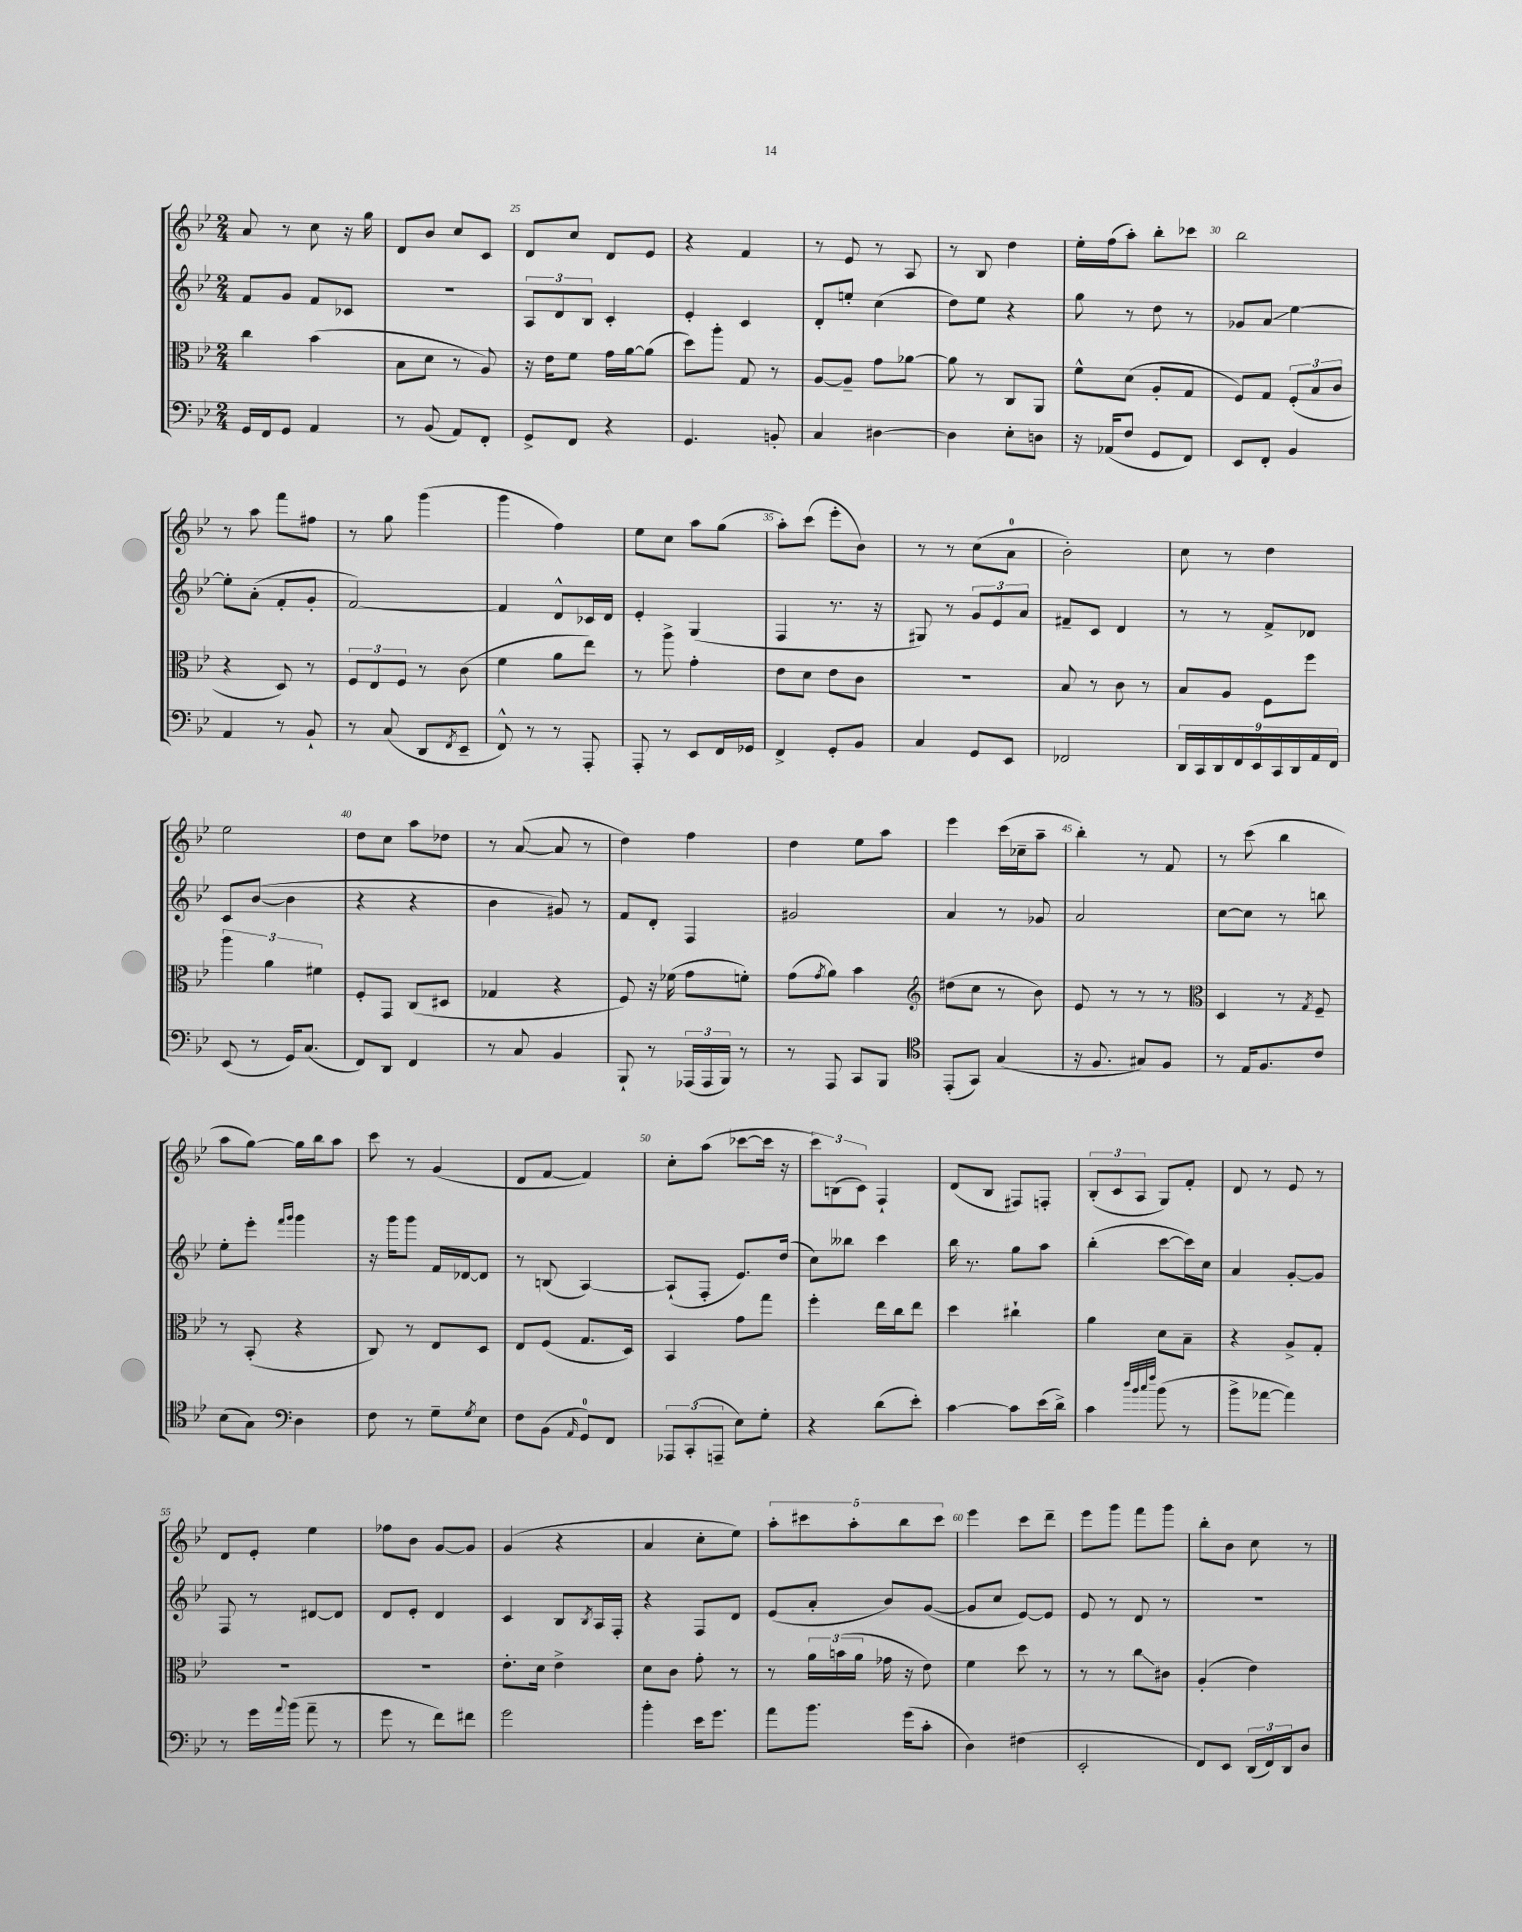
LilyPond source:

<<
\new StaffGroup <<
\new Staff = "s0" {
    \clef treble \key bes \major \numericTimeSignature \time 2/4
    a'8 r8 c''8 r16 g''16 |
    d'8 bes'8 c''8 c'8 |
    d'8 c''8 d'8 ees'8 |
    r4 f'4 |
    r8 ees'8 r8 a8 |
    r8 bes8 d''4 |
    ees''16-. f''16( a''8-.) bes''8-. ces'''8 |
    bes''2 |
    r8 a''8 f'''8 fis''8 |
    r8 g''8 g'''4( |
    g'''4 f''4) |
    ees''8 c''8 a''8 g''8( |
    a''8-.) c'''8( ees'''8-. bes'8) |
    r8 r8 c''8( a'8-0 |
    bes'2-.) |
    c''8 r8 d''4 |
    ees''2 |
    d''8 c''8 a''8 des''8 |
    r8 a'8~( a'8 r8 |
    d''4) f''4 |
    d''4 ees''8 a''8 |
    ees'''4 c'''16( ces''16-- a''8-- |
    bes''4-.) r8 f'8 |
    r8 c'''8( bes''4 |
    a''8 g''8~) g''16 bes''16 a''8 |
    c'''8 r8 g'4( |
    d'8 f'8~ f'4) |
    c''8-. a''8( ces'''8~ ces'''16 r16 |
    \tuplet 3/2 { c'''8) b8( c'8) } f4-! |
    d'8( bes8 fis8) f8-. |
    \tuplet 3/2 { bes8-.( c'8 a8 } g8) f'8-. |
    d'8 r8 ees'8 r8 |
    d'8 ees'8-. ees''4 |
    fes''8 bes'8 g'8~ g'8 |
    g'4( r4 |
    a'4 c''8-. ees''8) |
    \tuplet 5/4 { a''8-. cis'''8 a''8-. bes''8 cis'''8 } |
    ees'''4 c'''8 d'''8-- |
    ees'''8 g'''8 f'''8 g'''8 |
    bes''8-. bes'8 c''8 r8 \bar "|." |
}
\new Staff = "s1" {
    \clef treble \key bes \major \numericTimeSignature \time 2/4
    f'8 g'8 f'8 ces'8 |
    R2 |
    \tuplet 3/2 { a8 d'8 bes8 } c'4-. |
    ees'4-. c'4 |
    d'8-. e''8-. c''4( |
    d''8) ees''8 r4 |
    g''8 r8 d''8 r8 |
    ges'8 a'8\glissando ees''4~ |
    ees''8-. a'8-.( f'8-. g'8-. |
    f'2~) |
    f'4 d'8-^ ces'16 d'16 |
    ees'4-. g4( |
    f4 r8. r16 |
    gis8) r8 \tuplet 3/2 { g'8 ees'8 a'8 } |
    fis'8-- c'8 d'4 |
    r8 r8 f'8-> des'8 |
    c'8 bes'8~( bes'4 |
    r4 r4 |
    bes'4 gis'8) r8 |
    f'8 d'8-. f4 |
    gis'2 |
    a'4 r8 ges'8 |
    a'2 |
    c''8~ c''8 r8 b''8 |
    ees''8-. ees'''8-. \grace { f'''16 g'''16 } g'''4 |
    r16 g'''16 g'''8 f'16 des'16~ des'8 |
    r8 b8( a4~) |
    a8-!( f8-. ees'8.) d''16( |
    c''8) beses''8 c'''4 |
    bes''16 r8. g''8 a''8 |
    bes''4-.( c'''8~ c'''16) c''16 |
    a'4 g'8~-. g'8 |
    f8 r8 dis'8~ dis'8 |
    d'8 ees'8-. d'4 |
    c'4 bes8 \acciaccatura { bes8 } a16 f16-. |
    r4 f8 d'8 |
    ees'8( a'8-. bes'8) g'8~( |
    g'8 c''8 ees'8~) ees'8 |
    ees'8 r8 d'8 r8 |
    r2 \bar "|." |
}
\new Staff = "s2" {
    \clef alto \key bes \major \numericTimeSignature \time 2/4
    c''4 bes'4( |
    bes8 d'8 r8 a8) |
    r16 ees'16 f'8 g'16 a'16~ a'8( |
    d''8) a''8-. g8 r8 |
    a8~ a8-- g'8 aes'8~ |
    aes'8 r8 c8 a,8 |
    f'8-^ d'8( a8-. g8 |
    f8) g8 \tuplet 3/2 { f8-.( bes8 c'8 } |
    r4 d8) r8 |
    \tuplet 3/2 { f8 ees8 f8 } r8 c'8( |
    f'4 a'8 ees''8) |
    r8 a''8-> g'4-. |
    ees'8 d'8 ees'8 c'8 |
    r2 |
    bes8 r8 c'8 r8 |
    bes8 a8 f8 f''8 |
    \tuplet 3/2 { a''4 a'4 fis'4 } |
    f8-. g,8 c8( dis8 |
    ges4 r4 |
    f8) r16 fes'16( g'8 f'8-.) |
    g'8( \acciaccatura { g'8 } a'8) bes'4 |
    \clef treble dis''8( c''8 r8 bes'8) |
    ees'8 r8 r8 r8 |
    \clef alto d4 r8 \acciaccatura { g8 } f8-- |
    r8 bes,8-.( r4 |
    c8) r8 ees8 d8 |
    ees8 f8( g8. d16) |
    bes,4 g'8 g''8 |
    f''4-. ees''16 c''16 ees''8 |
    d''4 cis''4-! |
    a'4 d'8 bes8-- |
    r4 a8-> g8-. |
    R2 |
    R2 |
    ees'8.-. d'16 ees'4-> |
    d'8 c'8 g'8-. r8 |
    r8 \tuplet 3/2 { a'16 b'16( a'16 } ges'16 r16 ees'8) |
    f'4 d''8 r8 |
    r8 r8 c''8\glissando cis'8 |
    a4-.( ees'4) \bar "|." |
}
\new Staff = "s3" {
    \clef bass \key bes \major \numericTimeSignature \time 2/4
    g,16 f,16 g,8 a,4 |
    r8 bes,8( a,8) f,8-. |
    g,8-> f,8 r4 |
    g,4. b,8-. |
    c4 dis4~ |
    dis4 ees8-. d8 |
    r16 aes,16( f8 g,8 f,8) |
    ees,8 f,8-. bes,4 |
    a,4 r8 bes,8-! |
    r8 c8( d,8 \acciaccatura { f,8 } ees,8-- |
    f,8-^) r8 r8 a,,8-. |
    a,,8-. r8 ees,8 f,16 ges,16 |
    f,4-> g,8-. bes,8 |
    c4 g,8 ees,8 |
    fes,2 |
    \tuplet 9/8 { d,16 c,16 d,16 f,16 ees,16 c,16 d,16 a,16 f,16 } |
    ees,8( r8 g,16) c8.( |
    f,8) d,8 f,4 |
    r8 c8 bes,4 |
    bes,,8-! r8 \tuplet 3/2 { aes,,16( aes,,16 bes,,16) } r8 |
    r8 a,,8 c,8 bes,,8 |
    \clef tenor ees,8-.( g,8) g4( |
    r16 f8. gis8) f8 |
    r8 ees16 f8. c'8 |
    bes8( g8) \clef bass d4 |
    f8 r8 g8-- \acciaccatura { g8 } ees8 |
    f8 bes,8( \grace { a,16 } g,8-0) f,8 |
    \tuplet 3/2 { aes,,8 c,8-.( a,,8-- } ees8) g8-. |
    r4 d'8( ees'8-.) |
    c'4~ c'8 ees'16( d'16->) |
    c'4 \grace { d''32 bes'32 c''32 f''32 } bes'8( r8 |
    bes'8-> aes'8~ aes'4) |
    r8 g'16 \appoggiatura { a'8 } bes'16( a'8-- r8 |
    g'8 r8 f'8) fis'8 |
    g'2 |
    bes'4-. ees'16 g'8. |
    a'8 bes'8. g'16( c'8-. |
    d4) fis4( |
    ees,2-. |
    f,8) ees,8 \tuplet 3/2 { d,16( f,16) d,16 } d8 \bar "|." |
}
>>
>>
\layout { \context { \Score currentBarNumber = #23 \override BarNumber.break-visibility = ##(#f #t #t) barNumberVisibility = #(every-nth-bar-number-visible 5) } }
